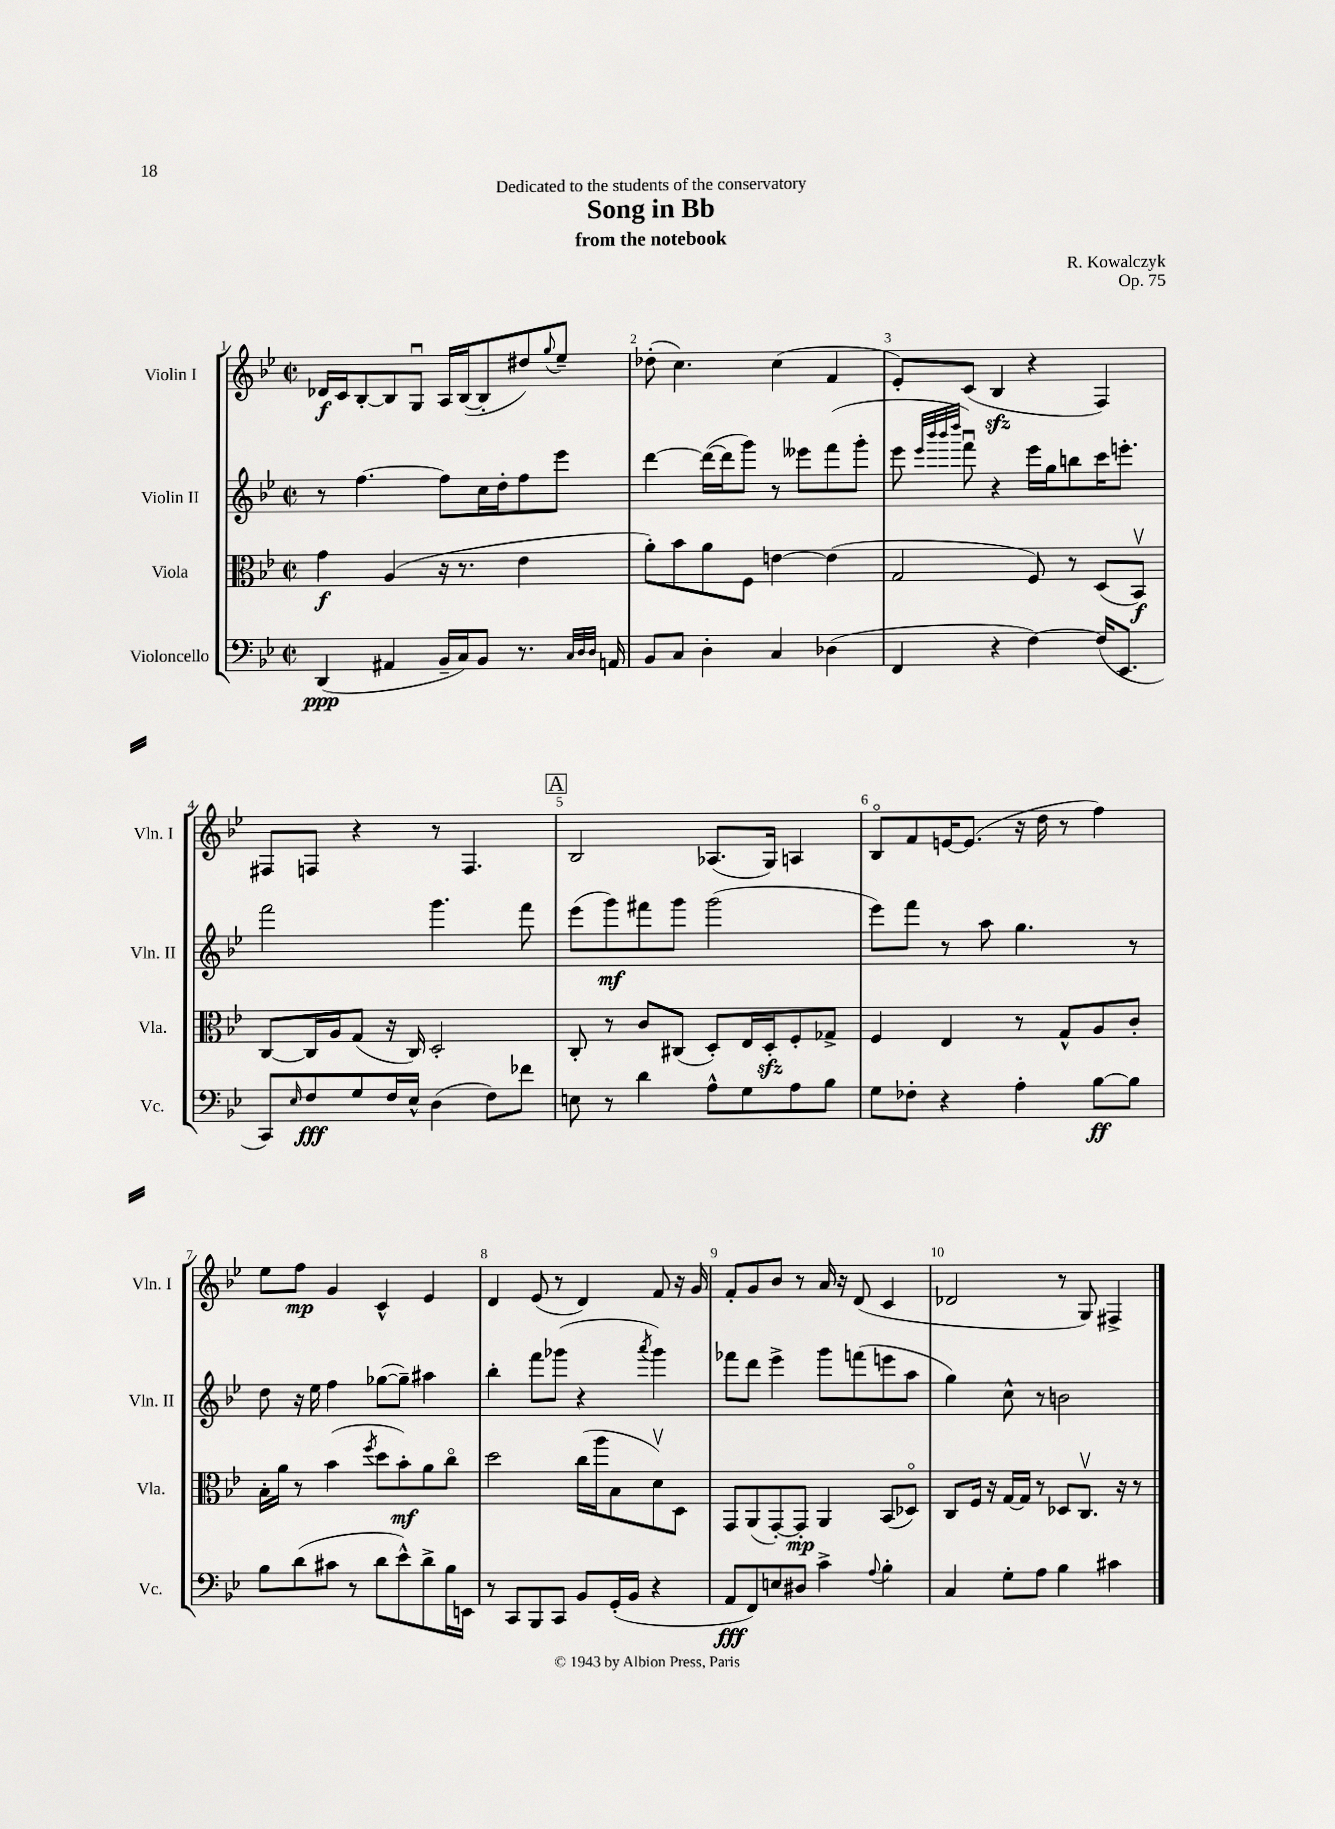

**kern	**dynam	**kern	**dynam	**kern	**dynam	**kern	**dynam
*part4	*part4	*part3	*part3	*part2	*part2	*part1	*part1
*staff4	*staff4	*staff3	*staff3	*staff2	*staff2	*staff1	*staff1
*I"Violoncello	*	*I"Viola	*	*I"Violin II	*	*I"Violin I	*
*I'Vc.	*	*I'Vla.	*	*I'Vln. II	*	*I'Vln. I	*
*clefF4	*	*clefC3	*	*clefG2	*	*clefG2	*
*k[b-e-]	*	*k[b-e-]	*	*k[b-e-]	*	*k[b-e-]	*
*M2/2	*	*M2/2	*	*M2/2	*	*M2/2	*
*met(c|)	*	*met(c|)	*	*met(c|)	*	*met(c|)	*
=1	=1	=1	=1	=1	=1	=1	=1
(4DD/	ppp	4g\	f	8r	.	16d-X/LL	f
.	.	.	.	.	.	16c/J	.
.	.	.	.	[4.ff\	.	[8B-'/	.
4AA#X/	.	(4A/	.	.	.	8B-/]	.
.	.	.	.	.	.	8Gu/J	.
16BB-~/LL	.	16r	.	8ff\L]	.	16A/LL	.
16C/J)	.	8.r	.	.	.	([16B-/J	.
8BB-/J	.	.	.	16cc\L	.	8B-'/]	.
.	.	.	.	16dd'\J	.	.	.
8.r	.	4e-\	.	8ff\	.	8dd#X/)	.
.	.	.	.	.	.	8qqgg/	.
.	.	.	.	8eee-\J	.	8ee-~/J	.
32qqC/LLL	.	.	.	.	.	.	.
32qqD/	.	.	.	.	.	.	.
32qqD/JJJ	.	.	.	.	.	.	.
16AAn/	.	.	.	.	.	.	.
=2	=2	=2	=2	=2	=2	=2	=2
8BB-/L	.	8a'\L)	.	[4ddd\	.	(8dd-X'\	.
8C/J	.	8b-\	.	.	.	4.cc\)	.
4D'\	.	8a\	.	(16ddd\LL_	.	.	.
.	.	.	.	16ddd\J]	.	.	.
.	.	8F\J	.	8ggg\J)	.	.	.
4C/	.	[4en\	.	8r	.	(4cc\	.
.	.	.	.	8eee--X\L	.	.	.
(4D-X\	.	(4e\]	.	(8fff\	.	4f/	.
.	.	.	.	8ggg'\J	.	.	.
=3	=3	=3	=3	=3	=3	=3	=3
4FF/	.	2G/	.	8eee-\	.	8e-'/L)	.
.	.	.	.	32qqeee-/LLL	.	.	.
.	.	.	.	32qqbbb-/	.	.	.
.	.	.	.	32qqbbb-/	.	.	.
.	.	.	.	32qqdddd/JJJ	.	.	.
.	.	.	.	8fffu\)	.	(8c/J	.
4r	.	.	.	4r	.	4B-zz/	.
[4F\)	.	8F/)	.	16eee-\LL	.	4r	.
.	.	.	.	16gg\J	.	.	.
.	.	8r	.	8bbn\	.	.	.
(16F/KL]	.	(8D/L	.	16ccc\K	.	4F/)	.
8.EE-/J	.	.	.	8.eeen'\J	.	.	.
.	.	8BB-v/J)	f	.	.	.	.
!!LO:LB:g=z
=4	=4	=4	=4	=4	=4	=4	=4
8CC/L)	.	[8C/L	.	2fff\	.	8F#X/L	.
16qqE-/	.	.	.	.	.	.	.
8F/	fff	16C/L]	.	.	.	8Fn/J	.
.	.	16A/J	.	.	.	.	.
8G/	.	(8G/J	.	.	.	4r	.
16F/L	.	16r	.	.	.	.	.
16E-^^/JJ	.	16C/)	.	.	.	.	.
(4D\	.	2D'/	.	4.ggg\	.	8r	.
.	.	.	.	.	.	4.F/	.
8F\L)	.	.	.	.	.	.	.
8f-X\J	.	.	.	8fff\	.	.	.
!!LO:REH:place=s1:t=A
=5	=5	=5	=5	=5	=5	=5	=5
8En\	.	8C'/	.	(8eee-\L	.	2B-/	.
8r	.	8r	.	8ggg\)	mf	.	.
4d\	.	8c/L	.	8fff#X\	.	.	.
.	.	(8C#X/J	.	8ggg\J	.	.	.
8A^^\L	.	8D'/L)	.	(2ggg\	.	(8.A-X/L	.
8G\	.	16E-/L	.	.	.	.	.
.	.	16Dzz'/J	.	.	.	16G/Jk)	.
8A\	.	8F'/	.	.	.	4An/	.
8B-\J	.	8G-X^/J	.	.	.	.	.
=6	=6	=6	=6	=6	=6	=6	=6
8G\L	.	4F/	.	8eee-\L)	.	8B-/L	.
8F-X'\J	.	.	.	8fff\J	.	8f/	.
4r	.	4E-/	.	8r	.	[16en/K	.
.	.	.	.	.	.	(8.e/J]	.
.	.	.	.	8aa\	.	.	.
4A'\	.	8r	.	4.gg\	.	16r	.
.	.	.	.	.	.	16dd\	.
.	.	8G^^/L	.	.	.	8r	.
[8B-\L	ff	8A/	.	.	.	4ff\)	.
8B-\J]	.	8c'/J	.	8r	.	.	.
!!LO:LB:g=z
=7	=7	=7	=7	=7	=7	=7	=7
8B-\L	.	16B-'\LL	.	8dd\	.	8ee-\L	.
.	.	16a\JJ	.	.	.	.	.
(8d\	.	8r	.	16r	.	8ff\J	mp
.	.	.	.	16ee-\	.	.	.
8c#X\J	.	(4b-\	.	4ff\	.	4g/	.
8r	.	.	.	.	.	.	.
.	.	8qff/	.	.	.	.	.
8d\L	.	8dd\L	.	([8gg-X\L	.	4c^^/	.
8e-^^\)	.	8b-'\)	mf	8gg-~\J])	.	.	.
8d^\	.	8a\	.	4aa#X\	.	4e-/	.
16B-\L	.	8cc\J	.	.	.	.	.
16EEn\JJ	.	.	.	.	.	.	.
=8	=8	=8	=8	=8	=8	=8	=8
8r	.	2dd\	.	4bb-'\	.	4d/	.
8CC/L	.	.	.	.	.	.	.
8BBB-/	.	.	.	8fff\L	.	(8e-/	.
8CC/J	.	.	.	(8ggg-X\J	.	8r	.
8BB-/L	.	(16cc\LL	.	4r	.	4d/)	.
.	.	16aa\J	.	.	.	.	.
(16GG'/L	.	8B-\	.	.	.	.	.
16BB-/JJ	.	.	.	.	.	.	.
.	.	.	.	8qaaa/	.	.	.
4r	.	8dv\)	.	4ggg-\)	.	8f/	.
.	.	8D\J	.	.	.	16r	.
.	.	.	.	.	.	16g/	.
=9	=9	=9	=9	=9	=9	=9	=9
8AA/L	fff	8GG/L	.	8fff-X\L	.	8f'/L	.
8FF/)	.	(8AA/	.	8ddd\J	.	8g/	.
8En/	.	[8GG'/)	.	4eee-^\	.	8b-/J	.
8D#X/J	.	8GG'/J]	mp	.	.	8r	.
4c^\	.	4AA/	.	8ggg\L	.	16a/	.
.	.	.	.	.	.	16r	.
.	.	.	.	(8fffn\	.	(8d/	.
8qqA/	.	.	.	.	.	.	.
4B-'\	.	(8BB-/L	.	8eeen\	.	4c/	.
.	.	8D-X/J)	.	8aa\J	.	.	.
=10	=10	=10	=10	=10	=10	=10	=10
4C/	.	8C/L	.	4gg\)	.	2d-X/	.
.	.	16F/Jk	.	.	.	.	.
.	.	16r	.	.	.	.	.
8G'\L	.	[16G/LL	.	8cc^^\	.	.	.
.	.	16G/JJ]	.	.	.	.	.
8A\J	.	8r	.	8r	.	.	.
4B-\	.	8D-X/L	.	2bn\	.	8r	.
.	.	8.Cv/J	.	.	.	8G/)	.
4c#X\	.	.	.	.	.	4F#X^/	.
.	.	16r	.	.	.	.	.
.	.	8r	.	.	.	.	.
==	==	==	==	==	==	==	==
*-	*-	*-	*-	*-	*-	*-	*-
